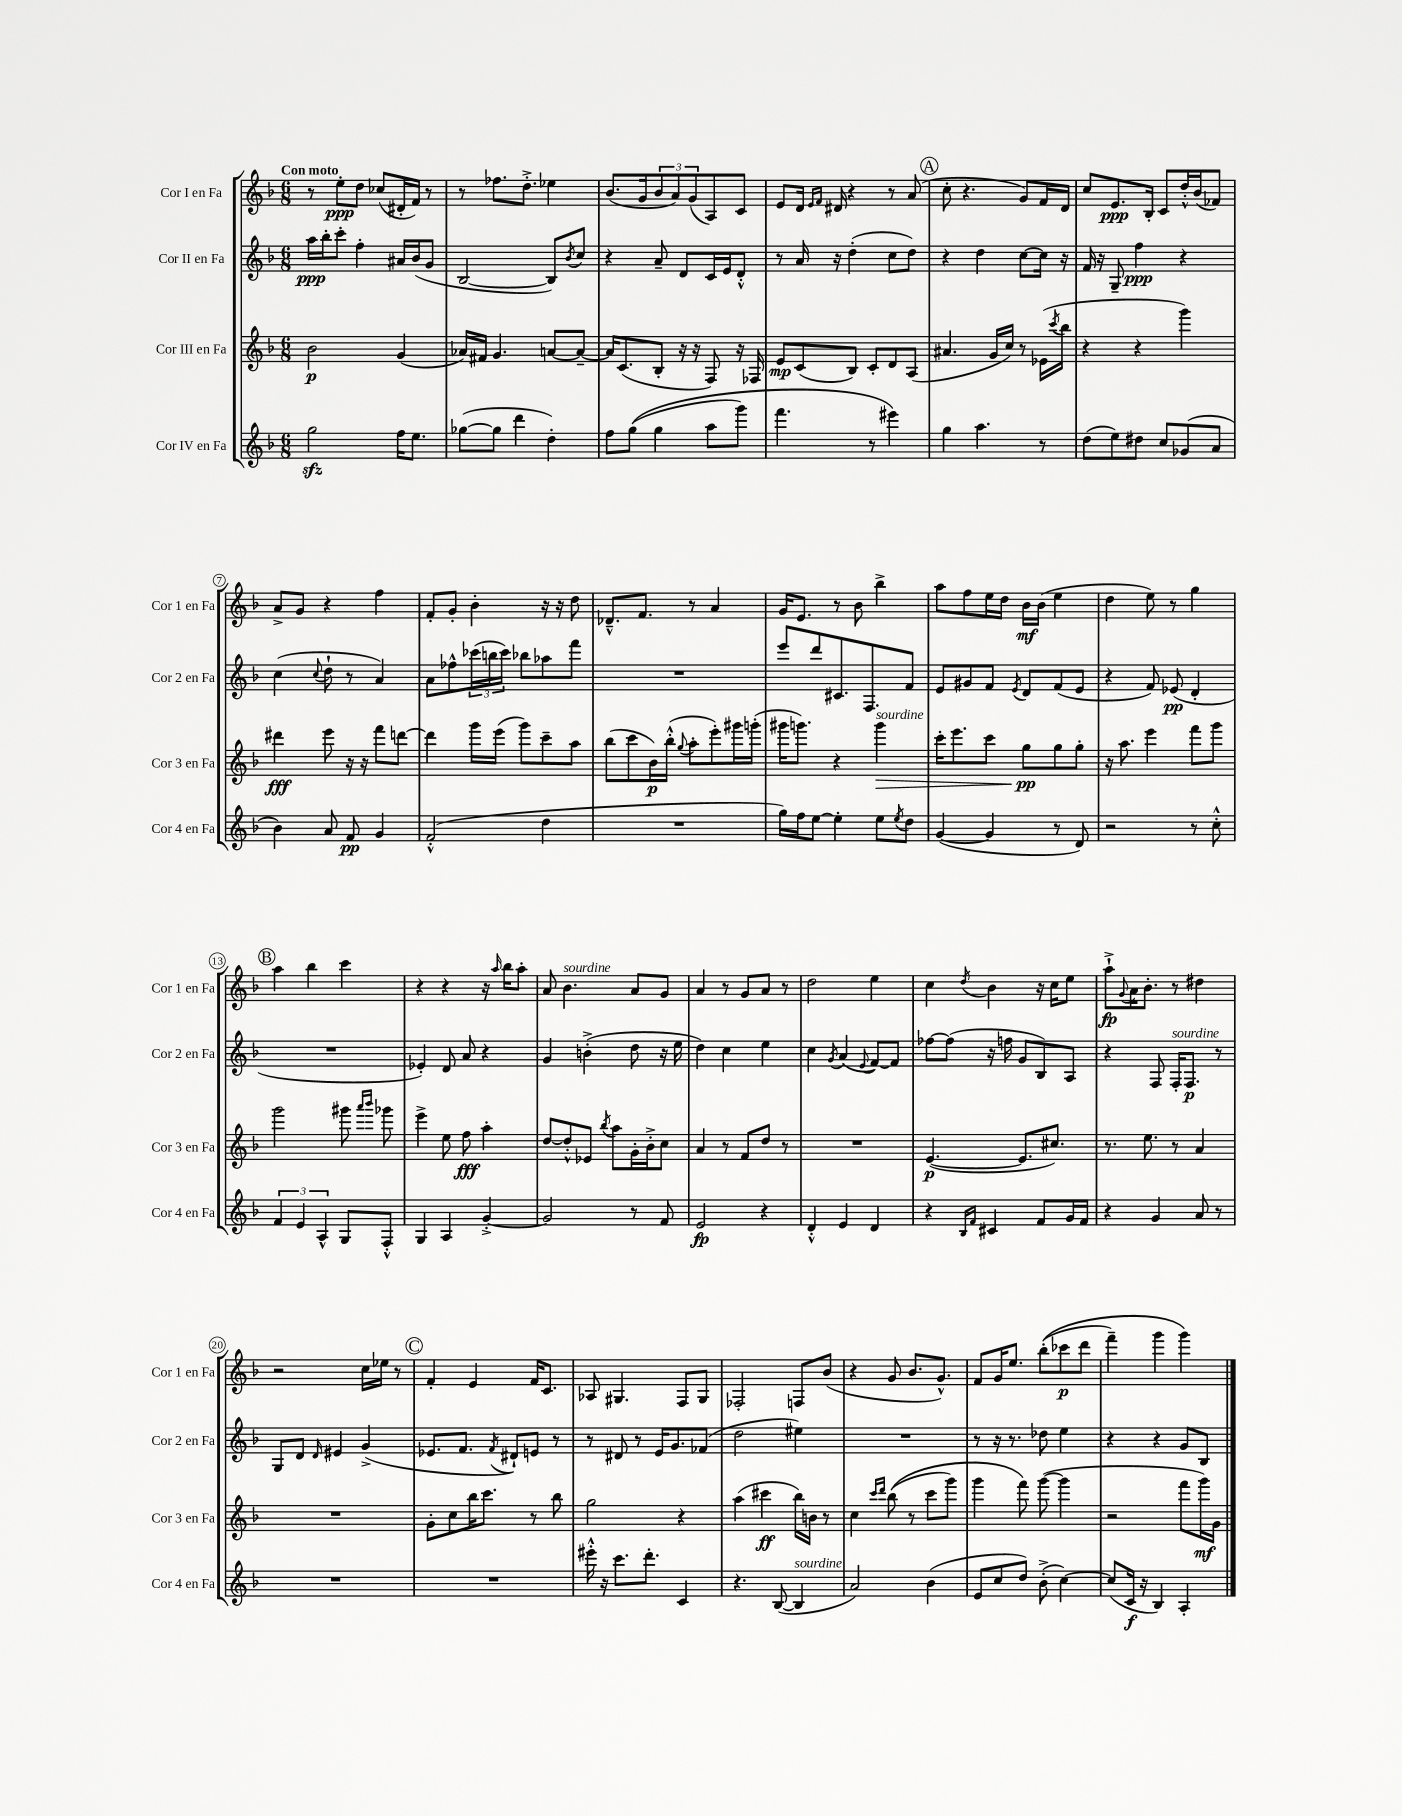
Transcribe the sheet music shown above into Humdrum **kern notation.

**kern	**dynam	**kern	**dynam	**kern	**dynam	**kern	**dynam
*part4	*part4	*part3	*part3	*part2	*part2	*part1	*part1
*staff4	*staff4	*staff3	*staff3	*staff2	*staff2	*staff1	*staff1
*I"Cor IV en Fa	*	*I"Cor III en Fa	*	*I"Cor II en Fa	*	*I"Cor I en Fa	*
*I'Cor 4 en Fa	*	*I'Cor 3 en Fa	*	*I'Cor 2 en Fa	*	*I'Cor 1 en Fa	*
*clefG2	*	*clefG2	*	*clefG2	*	*clefG2	*
*k[b-]	*	*k[b-]	*	*k[b-]	*	*k[b-]	*
*M6/8	*	*M6/8	*	*M6/8	*	*M6/8	*
=1	=1	=1	=1	=1	=1	=1	=1
!	!	!	!	!	!	!LO:TX:a:B:t=Con moto	!
2ggzz\	.	2b-\	p	16aa\LL	ppp	8r	.
.	.	.	.	16bb-'\J	.	.	.
.	.	.	.	8ccc'\J	.	8ee'\L	ppp
.	.	.	.	4ff'\	.	8dd\J	.
.	.	.	.	.	.	(8cc-X/L	.
16ff\KL	.	(4g/	.	16a#X/LL	.	16d#X'/L	.
8.ee\J	.	.	.	(16b-/J	.	16f/JJ)	.
.	.	.	.	8g/J	.	8r	.
=2	=2	=2	=2	=2	=2	=2	=2
([8gg-X\L	.	16a-X/LL)	.	[2B-/	.	8r	.
.	.	16f#X/JJ	.	.	.	.	.
8gg-\J]	.	4.g/	.	.	.	8.ff-X\L	.
4ddd\	.	.	.	.	.	.	.
.	.	.	.	.	.	8.dd'^\J	.
4dd'\)	.	[8an/L	.	8B-/L])	.	4ee-X\	.
.	.	.	.	8qb-/	.	.	.
.	.	8a~/J_	.	8cc/J	.	.	.
=3	=3	=3	=3	=3	=3	=3	=3
8ff\L	.	16a/KL]	.	4r	.	(8.b-/L	.
.	.	(8.c/	.	.	.	.	.
((8gg\J	.	.	.	.	.	.	.
.	.	.	.	.	.	16g/k	.
4gg\	.	8B-'/J	.	8a~/	.	12b-/	.
.	.	.	.	.	.	12a/)	.
.	.	16r	.	8d/L	.	.	.
.	.	.	.	.	.	(12g/	.
.	.	16r	.	.	.	.	.
8aa\L	.	8F/)	.	16c/L	.	8A/)	.
.	.	.	.	16e/J	.	.	.
8ggg\J)	.	16r	.	8d'^^/J	.	8c/J	.
.	.	16F-X/	.	.	.	.	.
=4	=4	=4	=4	=4	=4	=4	=4
4.fff\	.	8e/L	mp	8r	.	8e/L	.
.	.	(8c/	.	16a/	.	16d/Jk	.
.	.	.	.	.	.	16qqe/LL	.
.	.	.	.	.	.	16qqf/JJ	.
.	.	.	.	16r	.	16d#X/	.
.	.	8B-/J)	.	(4dd'\	.	4r	.
8r	.	8c'/L	.	.	.	.	.
4eee#X\)	.	8d/	.	8cc\L	.	8r	.
.	.	(8A/J	.	8dd\J)	.	(8a/	.
!!LO:REH:place=s1:t=A
=5	=5	=5	=5	=5	=5	=5	=5
4gg\	.	4.a#X/	.	4r	.	8cc'\	.
.	.	.	.	.	.	4.r	.
4.aa\	.	.	.	4dd\	.	.	.
.	.	16g/LL	.	.	.	.	.
.	.	16cc/JJ)	.	.	.	.	.
.	.	8r	.	[8cc\L	.	8g/L)	.
8r	.	(16e-X\LL	.	16cc\Jk]	.	16f/L	.
.	.	8qccc/	.	.	.	.	.
.	.	16bb-\JJ	.	16r	.	16d/JJ	.
=6	=6	=6	=6	=6	=6	=6	=6
(8dd\L	.	4r	.	16f/	.	8cc/L	.
.	.	.	.	16r	.	.	.
8ee\)	.	.	.	8G~/	.	8.e/	ppp
8dd#X\J	.	4r	.	4ff\	ppp	.	.
.	.	.	.	.	.	16B-'/Jk	.
8cc/L	.	.	.	.	.	8c/L	.
(8g-X/	.	4ggg\)	.	4r	.	16dd'^^/L	.
.	.	.	.	.	.	(16b-/J	.
8a/J	.	.	.	.	.	8f-X/J)	.
!!LO:LB:g=z
=7	=7	=7	=7	=7	=7	=7	=7
4b-\)	.	4ddd#X\	fff	(4cc\	.	8a^/L	.
.	.	.	.	.	.	8g/J	.
.	.	.	.	8qqcc/	.	.	.
8a/	.	8eee\	.	8dd`\	.	4r	.
8f/	pp	16r	.	8r	.	.	.
.	.	16r	.	.	.	.	.
4g/	.	8fff\L	.	4a/)	.	4ff\	.
.	.	[8dddn\J	.	.	.	.	.
=8	=8	=8	=8	=8	=8	=8	=8
(2f'^^/	.	4ddd\]	.	8a\L	.	8f'/L	.
.	.	.	.	8ff-X^^\	.	8g'/J	.
.	.	16ggg\LL	.	(24ccc-X\L	.	4b-'\	.
.	.	.	.	24bbn\	.	.	.
.	.	(16eee\JJ	.	.	.	.	.
.	.	.	.	24ccc-\JJ)	.	.	.
.	.	8ggg\L)	.	8bb-X\L	.	.	.
4dd\	.	8ccc~\	.	8aa-X\	.	16r	.
.	.	.	.	.	.	16r	.
.	.	8aa\J	.	8fff\J	.	8dd\	.
=9	=9	=9	=9	=9	=9	=9	=9
2.r	.	(8bb-\L	.	2.r	.	8.d-X~^^/L	.
.	.	8ccc\	.	.	.	.	.
.	.	.	.	.	.	8.f/J	.
.	.	16b-\L)	p	.	.	.	.
.	.	(16bb-'^^\JJ	.	.	.	.	.
.	.	8qqgg/	.	.	.	.	.
.	.	8aa'\L	.	.	.	8r	.
.	.	8eee'\)	.	.	.	4a/	.
.	.	16ggg#X\L	.	.	.	.	.
.	.	(16gggn'\JJ	.	.	.	.	.
=10	=10	=10	=10	=10	=10	=10	=10
16gg\LL)	.	16ggg#X\KL	.	8eee/L	.	16g/KL	.
16ff\J	.	8.gggn\J)	.	.	.	8.e/J	.
[8ee\J	.	.	.	8ddd/	.	.	.
4ee'\]	.	4r	.	8.c#X/	.	8r	.
.	.	.	.	.	.	8b-\	.
.	.	.	.	8.F/	.	.	.
!	!	!LO:TX:a:i:t=sourdine	!	!	!	!	!
!	!	!	!LO:HP:b	!	!	!	!
8ee\L	.	4ggg\	>	.	.	4bb-^\	.
8qee/	.	.	.	.	.	.	.
8dd\J	.	.	.	8f/J	.	.	.
=11	=11	=11	=11	=11	=11	=11	=11
([4g/	.	16ccc'\KL	.	8e/L	.	8aa\L	.
.	.	8.eee\	.	.	.	.	.
.	.	.	.	8g#X/	.	8ff\	.
4g/]	.	8ccc\J	.	8f/J	.	16ee\L	.
.	.	.	.	.	.	16dd\JJ	.
.	.	.	.	8qe/	.	.	.
.	.	8gg\L	pp	8d/L	.	16b-\LL	mf
.	.	.	.	.	.	(16b-\JJ	.
8r	.	8gg\	]	(8f/	.	4ee\	.
8d/)	.	8gg'\J	.	8e/J	.	.	.
=12	=12	=12	=12	=12	=12	=12	=12
2r	.	16r	.	4r	.	4dd\	.
.	.	8.aa\	.	.	.	.	.
.	.	4eee\	.	8f/)	.	8ee\)	.
.	.	.	.	(8e-X/	pp	8r	.
8r	.	8fff\L	.	4d'/	.	4gg\	.
8cc'^^\	.	8ggg\J	.	.	.	.	.
!!LO:LB:g=z
!!LO:REH:place=s1:t=B
=13	=13	=13	=13	=13	=13	=13	=13
6f/	.	2ggg\	.	2.r	.	4aa\	.
6e/	.	.	.	.	.	.	.
.	.	.	.	.	.	4bb-\	.
6A^^/	.	.	.	.	.	.	.
8G/L	.	8ggg#X\	.	.	.	4ccc\	.
.	.	16qqaaa/LL	.	.	.	.	.
.	.	16qqbbb-/JJ	.	.	.	.	.
8F'^^/J	.	8ggg-X\	.	.	.	.	.
=14	=14	=14	=14	=14	=14	=14	=14
4G/	.	4eee^\	.	4e-X'/)	.	4r	.
4A/	.	8ee\	.	8d/	.	4r	.
.	.	8ff\	fff	8a/	.	.	.
[4g'^/	.	4aa'\	.	4r	.	16r	.
.	.	.	.	.	.	16qqaa/	.
.	.	.	.	.	.	16bb-\KL	.
.	.	.	.	.	.	8aa'\J	.
=15	=15	=15	=15	=15	=15	=15	=15
2g/]	.	[8dd/L	.	4g/	.	8a/	.
!	!	!	!	!	!	!LO:TX:a:i:t=sourdine	!
.	.	8dd'^^/]	.	.	.	4.b-\	.
.	.	8e-X/J	.	(4bn'^\	.	.	.
.	.	8qbb-/	.	.	.	.	.
.	.	8aa\L	.	.	.	.	.
8r	.	16g'\L	.	8dd\	.	8a/L	.
.	.	16b-'^\J	.	.	.	.	.
8f/	.	8cc\J	.	16r	.	8g/J	.
.	.	.	.	16ee\	.	.	.
=16	=16	=16	=16	=16	=16	=16	=16
2e/	fp	4a/	.	4dd\)	.	4a/	.
.	.	8r	.	4cc\	.	8r	.
.	.	8f/L	.	.	.	8g/L	.
4r	.	8dd/J	.	4ee\	.	8a/J	.
.	.	8r	.	.	.	8r	.
=17	=17	=17	=17	=17	=17	=17	=17
4d'^^/	.	2.r	.	4cc\	.	2dd\	.
.	.	.	.	8qg/	.	.	.
4e/	.	.	.	(4a/	.	.	.
.	.	.	.	8qqe/	.	.	.
4d/	.	.	.	[8f/L)	.	4ee\	.
.	.	.	.	8f/J]	.	.	.
=18	=18	=18	=18	=18	=18	=18	=18
4r	.	([4.e/	p	[8ff-X\L	.	4cc\	.
.	.	.	.	(8ff-\J]	.	.	.
16qqB-/LL	.	.	.	.	.	.	.
16qqf/JJ	.	.	.	.	.	8qdd/	.
4c#X/	.	.	.	16r	.	4b-\	.
.	.	.	.	16ffn\	.	.	.
.	.	8.e/L]	.	8g/L	.	.	.
8f/L	.	.	.	8B-/)	.	16r	.
.	.	8.cc#X/J)	.	.	.	16cc\KL	.
16g/L	.	.	.	8A/J	.	8ee\J	.
16f/JJ	.	.	.	.	.	.	.
=19	=19	=19	=19	=19	=19	=19	=19
4r	.	8.r	.	4r	.	8aa`^\L	fp
.	.	.	.	.	.	8qqg/	.
.	.	.	.	.	.	16a\K	.
.	.	8.ee\	.	.	.	8.b-'\J	.
4g/	.	.	.	8F/	.	.	.
!	!	!	!	!LO:TX:a:i:t=sourdine	!	!	!
.	.	8r	.	16F'/KL	.	8r	.
.	.	.	.	8.F/J	p	.	.
8a/	.	4a/	.	.	.	4dd#X\	.
8r	.	.	.	8r	.	.	.
!!LO:LB:g=z
=20	=20	=20	=20	=20	=20	=20	=20
2.r	.	2.r	.	8G/L	.	2r	.
.	.	.	.	8d/J	.	.	.
.	.	.	.	16qqd/	.	.	.
.	.	.	.	4e#X/	.	.	.
.	.	.	.	(4g^/	.	16cc\LL	.
.	.	.	.	.	.	16ee-X\JJ	.
.	.	.	.	.	.	8r	.
!!LO:REH:place=s1:t=C
=21	=21	=21	=21	=21	=21	=21	=21
2.r	.	8g'\L	.	8.e-X/L	.	4f'/	.
.	.	8cc\	.	.	.	.	.
.	.	.	.	8.f/J	.	.	.
.	.	16bb-\K	.	.	.	4e/	.
.	.	8.ccc\J	.	.	.	.	.
.	.	.	.	8qf/	.	.	.
.	.	.	.	8d#X`/L)	.	.	.
.	.	8r	.	8en/J	.	16f/KL	.
.	.	.	.	.	.	8.c/J	.
.	.	8bb-\	.	8r	.	.	.
=22	=22	=22	=22	=22	=22	=22	=22
16eee#X'^^\	.	2gg\	.	8r	.	8A-X/	.
16r	.	.	.	.	.	.	.
8.ccc\L	.	.	.	8d#X/	.	4.G#X/	.
.	.	.	.	8r	.	.	.
8.ddd'\J	.	.	.	.	.	.	.
.	.	.	.	16e/KL	.	.	.
.	.	.	.	8.g/	.	.	.
4c/	.	4r	.	.	.	8F/L	.
.	.	.	.	(8f-X/J	.	8G#/J	.
=23	=23	=23	=23	=23	=23	=23	=23
4.r	.	(4aa\	.	2dd\	.	2F-X'/	.
.	.	4ccc#X\	ff	.	.	.	.
([8B-/	.	.	.	.	.	.	.
!LO:TX:a:i:t=sourdine	!	!	!	!	!	!	!
4B-/]	.	16bb-\LL)	.	4ee#X\)	.	8Fn/L	.
.	.	16bn\JJ	.	.	.	.	.
.	.	8r	.	.	.	(8b-/J	.
=24	=24	=24	=24	=24	=24	=24	=24
2a/)	.	4cc\	.	2.r	.	4r	.
.	.	16qqccc/LL	.	.	.	.	.
.	.	16qqddd/JJ	.	.	.	.	.
.	.	((8bb-\	.	.	.	8g/	.
.	.	8r	.	.	.	8.b-/L	.
(4b-\	.	8ccc\L	.	.	.	.	.
.	.	.	.	.	.	8.g^^/J)	.
.	.	8ggg\J)	.	.	.	.	.
=25	=25	=25	=25	=25	=25	=25	=25
8e/L	.	4ggg\	.	8r	.	8f/L	.
8cc/	.	.	.	16r	.	16g/K	.
.	.	.	.	8.r	.	8.ee/J	.
8dd/J)	.	8fff\)	.	.	.	.	.
(8b-'^\	.	([8ggg\	.	8dd-X\	.	((8bb-'\L	.
[4cc\)	.	4ggg\]	.	4ee\	.	8ccc-X\	p
.	.	.	.	.	.	8ddd\J	.
=26	=26	=26	=26	=26	=26	=26	=26
(8cc/L]	.	2r	.	4r	.	4fff~\)	.
16c/Jk	f	.	.	.	.	.	.
16r	.	.	.	.	.	.	.
4B-/)	.	.	.	4r	.	4ggg\	.
4A'/	.	8fff\L	.	8g/L	.	4ggg\)	.
.	.	16ggg\L)	mf	8B-/J	.	.	.
.	.	16g\JJ	.	.	.	.	.
==	==	==	==	==	==	==	==
*-	*-	*-	*-	*-	*-	*-	*-
